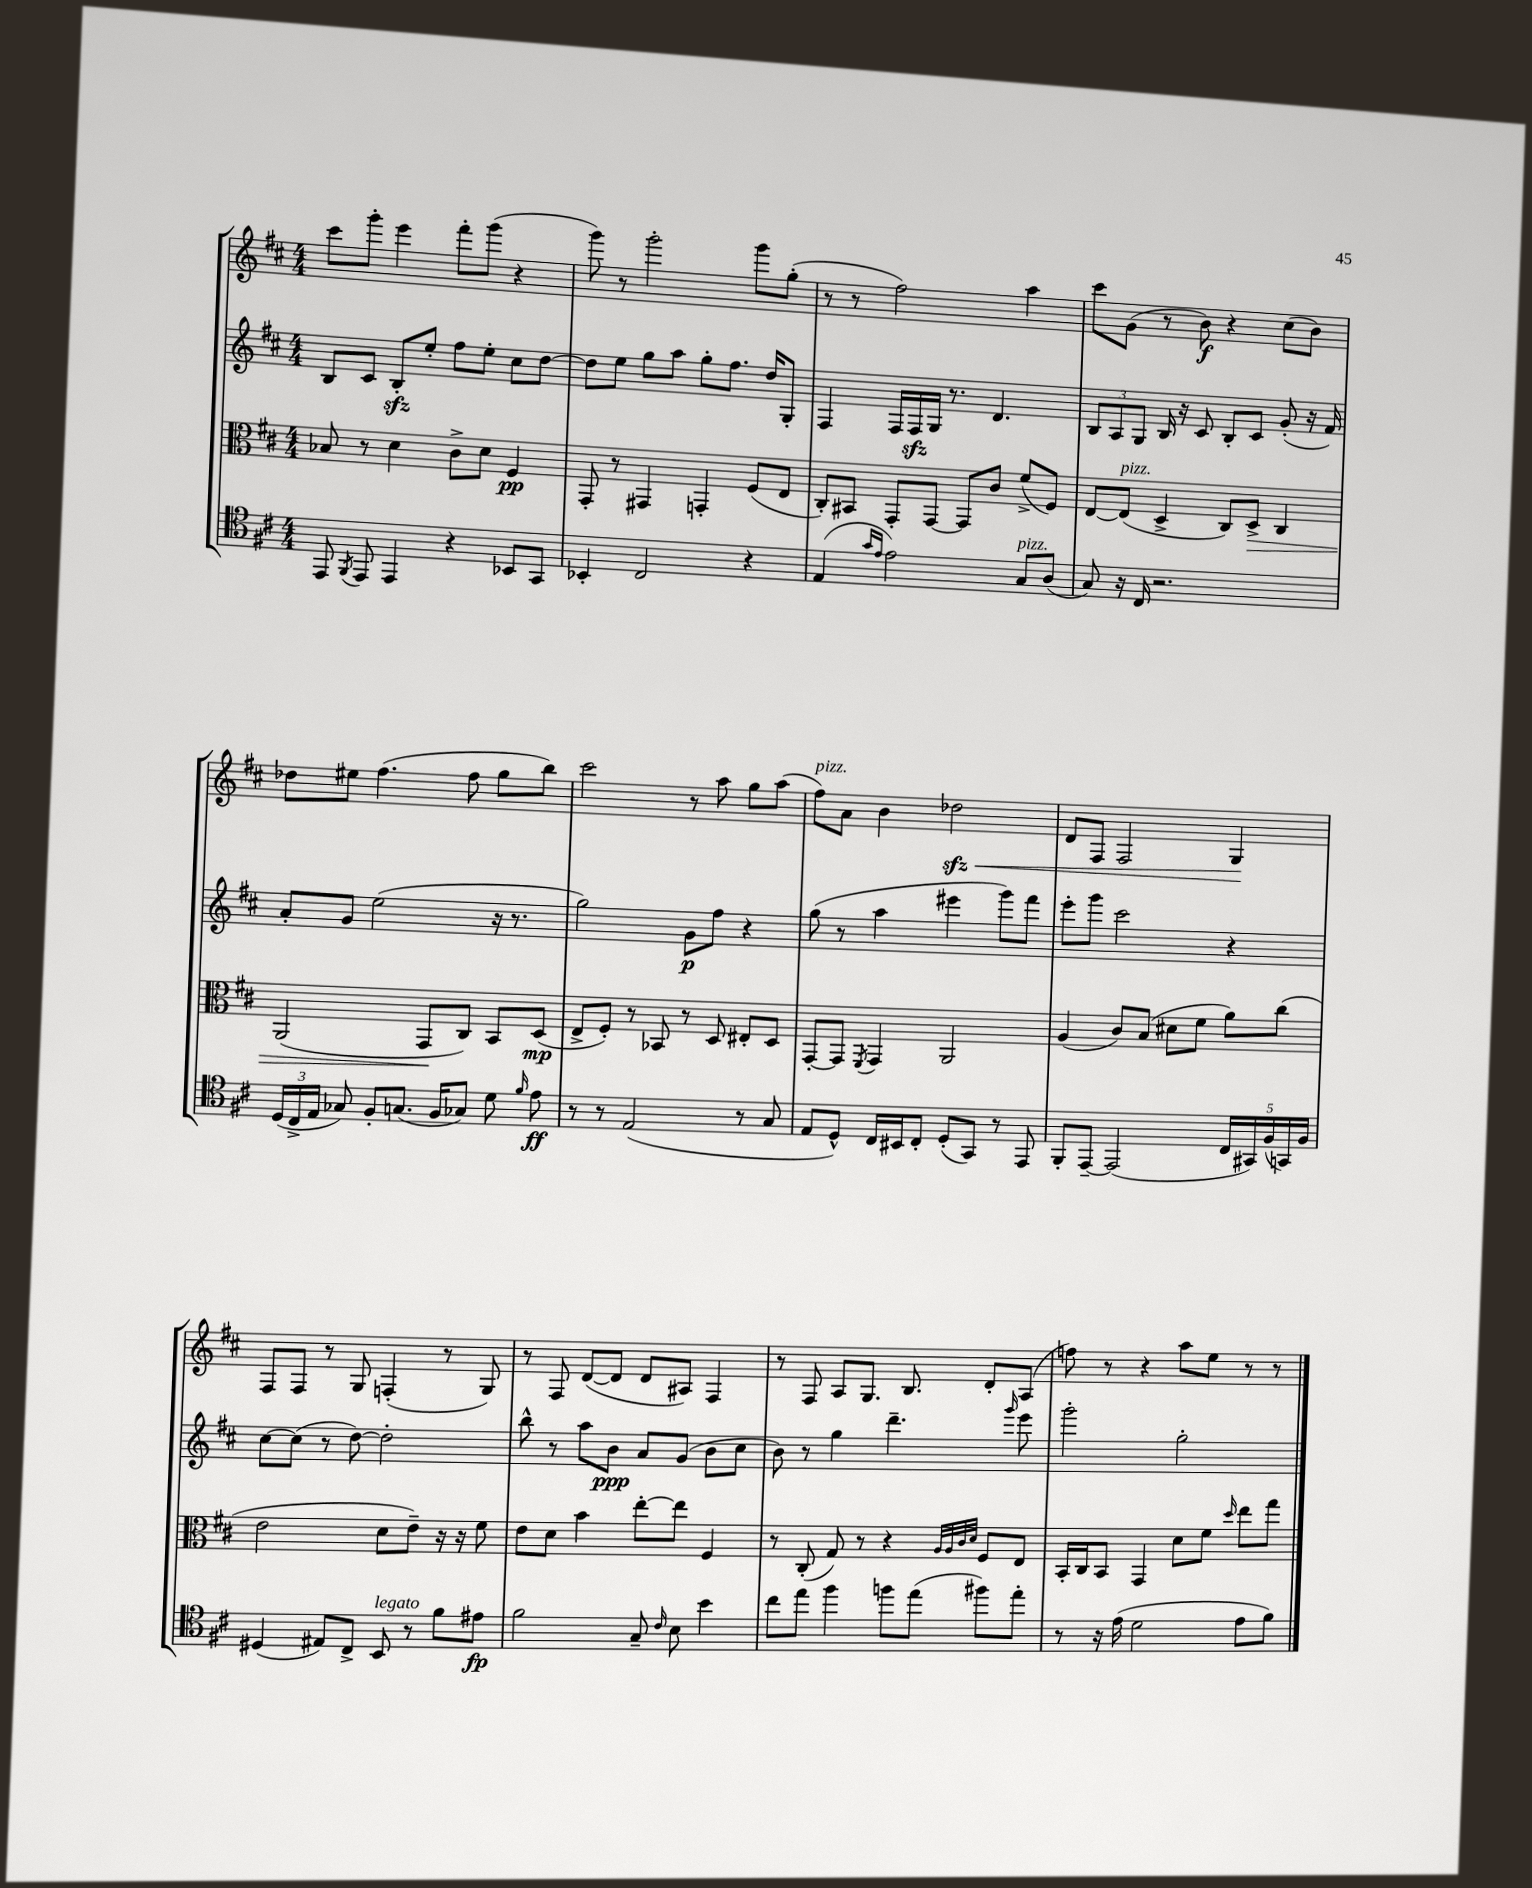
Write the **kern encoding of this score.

**kern	**kern	**kern	**kern
*staff4	*staff3	*staff2	*staff1
*clefC4	*clefC3	*clefG2	*clefG2
*k[f#c#]	*k[f#c#]	*k[f#c#]	*k[f#c#]
*M4/4	*M4/4	*M4/4	*M4/4
8EE/	8B-/	8B/L	8ccc#\L
8qFF#/	.	.	.
8EE/	8r	8c#/J	8ggg'\J
4EE/	4d\	8B'/L	4eee\
.	.	8ee'/J	.
4r	8c#^\L	8ff#\L	8fff#'\L
.	8d\J	8ee'\J	(8ggg\J
8BB-/L	4F#/	8cc#\L	4r
8GG/J	.	[8dd\J	.
=	=	=	=
4BB-'/	8GG'/	8dd\]L	8ggg\)
.	8r	8ee\J	8r
2C#/	4GG#/	8gg\L	2ggg'\
.	.	8aa\J	.
.	4GG'/	8gg'\L	.
.	.	8.ff#\J	.
4r	(8F#/L	.	8ggg\L
.	.	16dd/LK	.
.	8E/J	8G'/J	(8gg'\J
=	=	=	=
(4E/	8C#'/L)	4F#/	8r
.	8BB#/J	.	8r
16qqg/LL	.	.	.
16qqe/JJ	.	.	.
2e\)	8GG'/L	16F#/LL	2ff#\)
.	.	16F#/	.
.	[8GG/J	16G/JJ	.
.	.	8.r	.
.	8GG/]L	.	.
.	8c#/J	4.d/	.
8G/L	(8f#^/L	.	4aa\
(8A/J	8F#/J)	.	.
=	=	=	=
8G/)	[8E/L	12B/L	8ccc#\L
.	.	12A/	.
16r	(8E/]J	.	(8g\J
.	.	12G/J	.
16C#/	.	.	.
2.r	4D^/	16B/	8r
.	.	16r	.
.	.	8c#/	8b\)
.	8C#/L)	8B'/L	4r
.	8D^/J	8c#/J	.
.	4C#/	(8g'/	(8cc#\L
.	.	16r	8b\J)
.	.	16f#/)	.
=	=	=	=
(24D/LL	(2AA/	8a'/L	8dd-\L
24C#^/	.	.	.
24E/JJ	.	.	.
8G-/)	.	8g/J	8ee#\J
8F#'/L	.	(2ee\	(4.ff#\
(8.G/J	.	.	.
.	8GG/L	.	.
16F#/LK	.	.	.
8G-/J)	8C#/J)	.	8ff#\
8d\	8BB/L	16r	8gg\L
.	.	8.r	.
16qqf#/	.	.	.
8e\	(8D/J	.	8bb\J)
=	=	=	=
8r	8E^/L	2gg\)	2ccc#\
8r	8F#'/J)	.	.
(2E/	8r	.	.
.	8BB-/	.	.
.	8r	8g\L	8r
.	8D/	8ff#\J	8aa\
8r	8E#'/L	4r	8gg\L
8G/	8D/J	.	(8aa\J
=	=	=	=
8E/L	[8GG'/L	(8gg\	8ff#\L)
8D^^/J)	8GG/]J	8r	8a\J
.	8qFF#/	.	.
16C#/LL	4GG/	4aa\	4b\
16BB#/J	.	.	.
8C#'/J	.	.	.
(8D'/L	2AA/	4eee#\	2dd-\
8GG/J)	.	.	.
8r	.	8ggg\L)	.
8EE/	.	8fff#\J	.
=	=	=	=
8FF#'/L	(4A/	8eee'\L	8d/L
[8EE~/J	.	8ggg\J	8F#/J
(2EE/]	8c#/L)	2ccc#\	2F#/
.	(8B/J	.	.
.	8d#\L	.	.
.	8f#\J	.	.
20C#/LL	8a\L)	4r	4G/
20GG#/)	.	.	.
(20F#/	.	.	.
.	(8cc#\J	.	.
20GG/)	.	.	.
20F#/JJ	.	.	.
=	=	=	=
(4D#/	2e\	[8cc#\L	8F#/L
.	.	(8cc#\]J	8F#/J
8E#/L)	.	8r	8r
8C#^/J	.	[8dd\)	8G/
8BB/	8d\L	2dd'\]	(4F'/
8r	8e~\J)	.	.
8f#\L	16r	.	8r
.	16r	.	.
8e#\J	8f#\	.	8G/)
=	=	=	=
2f#\	8e\L	8bb^^\	8r
.	8d\J	8r	8F#/
.	4b\	8aa\L	([8d/L
.	.	8b\J	8d/]J
8G~/	[8ee'\L	8a/L	8d/L
16qqc#/	.	.	.
8B\	8ee\]J	(8g/J	8A#/J)
4b\	4F#/	8b\L	4F#/
.	.	8cc#\J	.
=	=	=	=
8cc#\L	8r	8b\)	8r
8ee\J	(8C#'/	8r	8F#/
4ff#\	8G/)	4gg\	8A/L
.	8r	.	8.G/J
8ff\L	4r	4.ddd~\	.
.	.	.	8.B/
(8ee\J	.	.	.
.	32qqA/LLL	.	.
.	32qqA/	.	.
.	32qqc#/	.	.
.	32qqd/JJJ	.	.
8ff#\L)	8F#/L	.	8d'/L
.	.	16qqggg/	.
8ee'\J	8E/J	8eee\	(8A/J
=	=	=	=
8r	16BB'/LL	2ggg'\	8ff\)
.	16C#/J	.	.
16r	8BB/J	.	8r
(16e\	.	.	.
2d\	4GG/	.	4r
.	8d\L	2gg'\	8aa\L
.	8f#\J	.	8ee\J
.	16qqdd/	.	.
8e\L	8ee\L	.	8r
8f#\J)	8gg\J	.	8r
==	==	==	==
*-	*-	*-	*-
